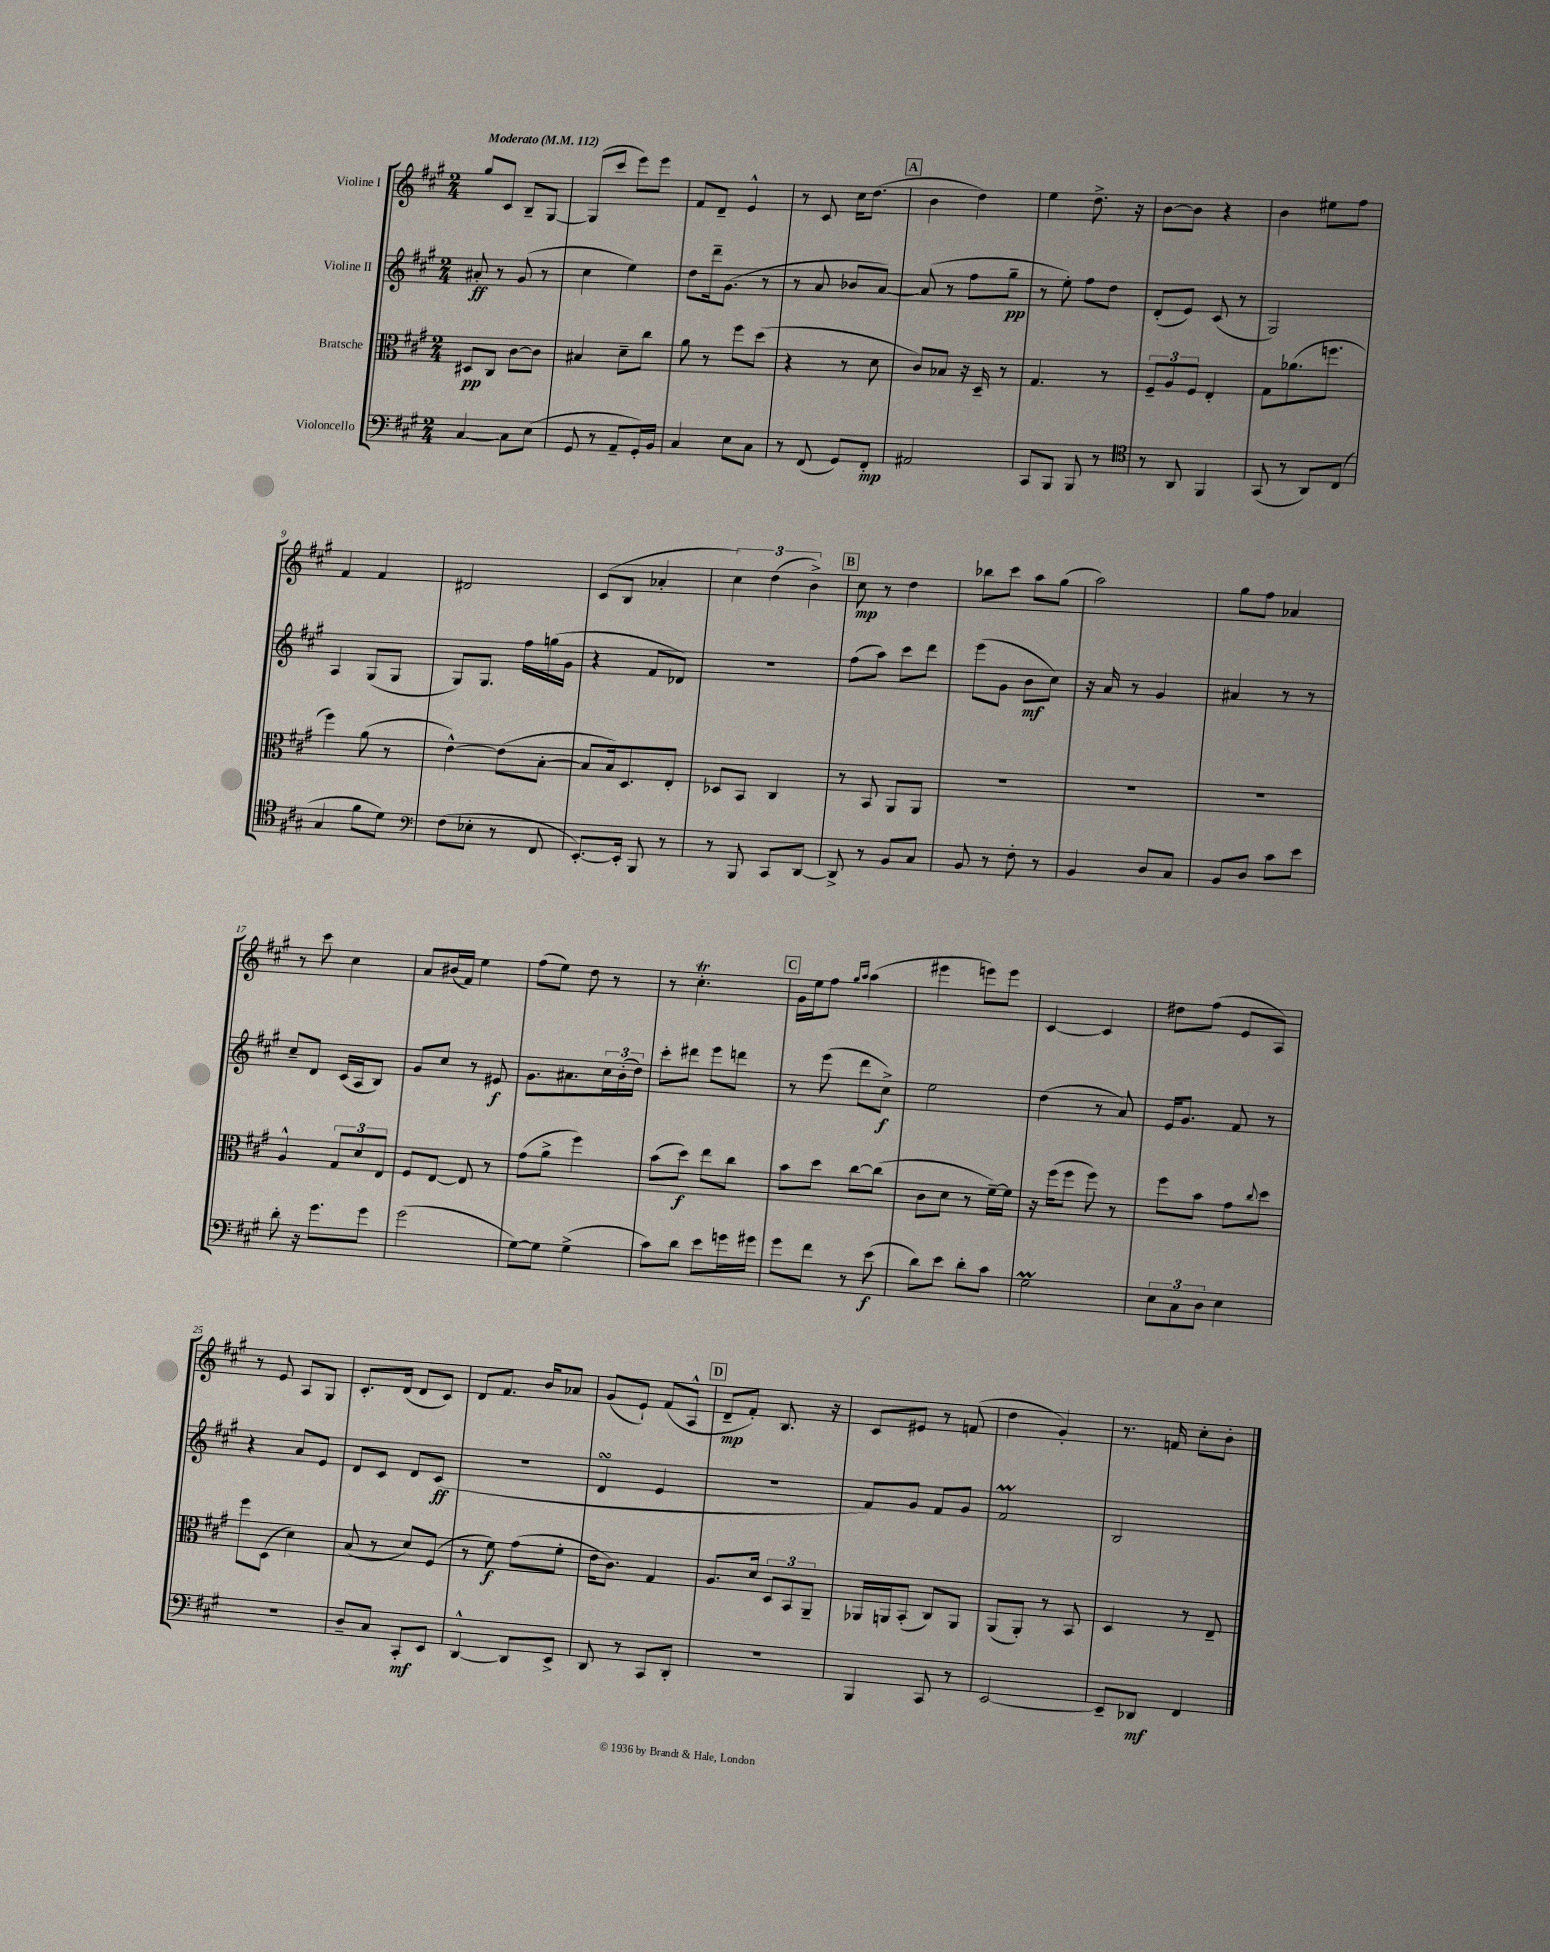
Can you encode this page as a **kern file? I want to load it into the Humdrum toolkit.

**kern	**dynam	**kern	**dynam	**kern	**dynam	**kern	**dynam
*part4	*part4	*part3	*part3	*part2	*part2	*part1	*part1
*staff4	*staff4	*staff3	*staff3	*staff2	*staff2	*staff1	*staff1
*I"Violoncello	*	*I"Bratsche	*	*I"Violine II	*	*I"Violine I	*
*clefF4	*	*clefC3	*	*clefG2	*	*clefG2	*
*k[f#c#g#]	*	*k[f#c#g#]	*	*k[f#c#g#]	*	*k[f#c#g#]	*
*M2/4	*	*M2/4	*	*M2/4	*	*M2/4	*
*MM112	*	*MM112	*	*MM112	*	*MM112	*
=1	=1	=1	=1	=1	=1	=1	=1
!	!	!	!	!	!	!LO:TX:a:B:t=Moderato	!
[4C#/	.	8D#X/L	pp	8a#X'/	ff	8gg#/L	.
.	.	8C#/J	.	8r	.	8c#/J	.
8C#\L]	.	[8c#\L	.	(8g#/	.	8B~/L	.
(8E\J	.	8c#\J]	.	8r	.	[8G#/J	.
=2	=2	=2	=2	=2	=2	=2	=2
8GG#/	.	4B#X/	.	4cc#\	.	(8G#/L]	.
8r	.	.	.	.	.	8ccc#/J	.
8AA~/L	.	8d~\L	.	4ee\)	.	8eee\L)	.
16GG#'/L)	.	8cc#\J	.	.	.	8eee\J	.
16BB/JJ	.	.	.	.	.	.	.
=3	=3	=3	=3	=3	=3	=3	=3
4C#/	.	8a\	.	8dd\L	.	8f#/L	.
.	.	8r	.	16ddd~\k	.	8d~/J	.
.	.	.	.	(8.g#\J	.	.	.
8E\L	.	8ff#\L	.	.	.	4e^^/	.
8C#\J	.	(8dd\J	.	8r	.	.	.
=4	=4	=4	=4	=4	=4	=4	=4
8r	.	4r	.	8r	.	8r	.
(8FF#/	.	.	.	8a/	.	8c#/	.
8GG#/L)	.	8r	.	8b-X/L	.	16cc#\KL	.
.	.	.	.	.	.	(8.dd\J	.
8FF#'/J	mp	8d\	.	[8a/J)	.	.	.
!!LO:REH:place=s1:t=A
=5	=5	=5	=5	=5	=5	=5	=5
2AA#X/	.	8c#/L)	.	(8a/]	.	4b\	.
.	.	8B-X/J	.	8r	.	.	.
.	.	16r	.	8ff#\L	.	4dd\)	.
.	.	16D~/	.	.	.	.	.
.	.	8r	.	8gg#~\J	pp	.	.
=6	=6	=6	=6	=6	=6	=6	=6
8CC#/L	.	4.G#/	.	8r	.	4ee\	.
8BBB/J	.	.	.	8ee'\)	.	.	.
8BBB/	.	.	.	8ff#\L	.	8.dd^\	.
8r	.	8r	.	8dd\J	.	.	.
.	.	.	.	.	.	16r	.
=7	=7	=7	=7	=7	=7	=7	=7
*clefC4	*	*	*	*	*	*	*
8r	.	12F#~/L	.	(8d'/L	.	[8b\L	.
.	.	12A/	.	.	.	.	.
8AA/	.	.	.	8e/J)	.	8b\J]	.
.	.	12F#/J	.	.	.	.	.
4FF#/	.	4E'/	.	(8c#/	.	4r	.
.	.	.	.	8r	.	.	.
=8	=8	=8	=8	=8	=8	=8	=8
(8GG#/	.	8G#\L	.	2G#/)	.	4b\	.
8r	.	(8.a-X\	.	.	.	.	.
8AA/L)	.	.	.	.	.	8ee#X\L	.
.	.	8.ffn\J	.	.	.	.	.
(8C#/J	.	.	.	.	.	8ff#\J	.
!!LO:LB:g=z
=9	=9	=9	=9	=9	=9	=9	=9
4G#/	.	4ff#\)	.	4A/	.	4f#/	.
8f#\L	.	(8a\	.	(8G#/L	.	4f#/	.
8d\J)	.	8r	.	8G#/J	.	.	.
=10	=10	=10	=10	=10	=10	=10	=10
*clefF4	*	*	*	*	*	*	*
(8F#\L	.	[4e^^\)	.	8G#/L)	.	2d#X/	.
8E-X'\J	.	.	.	8.G#/J	.	.	.
8r	.	(8e\L]	.	.	.	.	.
.	.	.	.	16ff#\LL	.	.	.
8FF#/	.	[8B'\J	.	(16ggn\	.	.	.
.	.	.	.	16g#\JJ	.	.	.
=11	=11	=11	=11	=11	=11	=11	=11
[8.EE'/L)	.	8B/L]	.	4r	.	(8c#/L	.
.	.	16B/k)	.	.	.	8B/J	.
16EE'/Jk]	.	8.D/	.	.	.	.	.
8BBB/	.	.	.	8f#/L	.	4a-X'/	.
8r	.	8E'/J	.	8d-X/J)	.	.	.
=12	=12	=12	=12	=12	=12	=12	=12
8r	.	8D-X/L	.	2r	.	6cc#\)	.
8BBB/	.	8BB/J	.	.	.	.	.
.	.	.	.	.	.	(6dd\	.
8CC#/L	.	4C#/	.	.	.	.	.
.	.	.	.	.	.	6b^\)	.
[8DD/J	.	.	.	.	.	.	.
!!LO:REH:place=s1:t=B
=13	=13	=13	=13	=13	=13	=13	=13
8DD^/]	.	8r	.	(8ff#\L	.	8cc#\	mp
8r	.	8BB/	.	8aa\J)	.	8r	.
8BB/L	.	8AA/L	.	8ccc#\L	.	4dd\	.
8C#/J	.	8AA/J	.	8ddd\J	.	.	.
=14	=14	=14	=14	=14	=14	=14	=14
8BB/	.	2r	.	(8eee\L	.	8bb-X\L	.
8r	.	.	.	8g#\J	.	8ccc#\J	.
8F#'\	.	.	.	8b\L	mf	8aa\L	.
8r	.	.	.	8cc#\J)	.	(8gg#\J	.
=15	=15	=15	=15	=15	=15	=15	=15
4BB/	.	2r	.	16r	.	2aa\)	.
.	.	.	.	16a/	.	.	.
.	.	.	.	8r	.	.	.
8D/L	.	.	.	4g#/	.	.	.
8C#/J	.	.	.	.	.	.	.
=16	=16	=16	=16	=16	=16	=16	=16
8BB/L	.	2r	.	4a#X/	.	8gg#\L	.
8D/J	.	.	.	.	.	8ff#\J	.
8c#\L	.	.	.	8r	.	4a-X/	.
8e\J	.	.	.	8r	.	.	.
!!LO:LB:g=z
=17	=17	=17	=17	=17	=17	=17	=17
8d'\	.	4A^^/	.	8cc#~/L	.	8r	.
16r	.	.	.	8d/J	.	8ccc#\	.
8.g#\L	.	.	.	.	.	.	.
.	.	12G#/L	.	(16c#/LL	.	4cc#\	.
.	.	.	.	16A/J	.	.	.
.	.	12d/	.	.	.	.	.
8g#\J	.	.	.	8B/J)	.	.	.
.	.	12E/J	.	.	.	.	.
=18	=18	=18	=18	=18	=18	=18	=18
(2g#\	.	8F#/L	.	8g#/L	.	8a/L	.
.	.	[8E/J	.	8cc#/J	.	(16b#X/L	.
.	.	.	.	.	.	16f#/JJ)	.
.	.	8E/]	.	8r	.	4ee\	.
.	.	8r	.	8e#X/	f	.	.
=19	=19	=19	=19	=19	=19	=19	=19
[8G#\L)	.	(8g#\L	.	8.g#\L	.	(8ff#\L	.
8G#\J]	.	8a^\J	.	.	.	8ee\J)	.
.	.	.	.	8.a#X\	.	.	.
(4G#^\	.	4ff#\)	.	.	.	8dd\	.
.	.	.	.	24cc#\L	.	8r	.
.	.	.	.	(24b'\	.	.	.
.	.	.	.	24dd\JJ)	.	.	.
=20	=20	=20	=20	=20	=20	=20	=20
8c#\L)	.	(8b\L	.	8ccc#'\L	.	8r	.
8d\J	.	8dd\J)	f	8ddd#X\J	.	4.cc#t'\	.
8e\L	.	8ee\L	.	8eee\L	.	.	.
16gn\L	.	8cc#\J	.	8dddn\J	.	.	.
16g#X\JJ	.	.	.	.	.	.	.
!!LO:REH:place=s1:t=C
=21	=21	=21	=21	=21	=21	=21	=21
8g#\L	.	8b\L	.	8r	.	16g#\LL	.
.	.	.	.	.	.	16ee\J	.
8f#\J	.	8dd\J	.	(8eee\	.	8ff#\J	.
.	.	.	.	.	.	16qqgg#/LL	.
.	.	.	.	.	.	16qqaa/JJ	.
8r	.	[8cc#\L	.	8ddd\L	.	(4aa\	.
(8e\	f	(8cc#\J]	.	8cc#^\J)	f	.	.
=22	=22	=22	=22	=22	=22	=22	=22
8d\L)	.	8c#\L	.	2ee\	.	4eee#X\	.
8e\J	.	8d\J	.	.	.	.	.
8d'\L	.	8r	.	.	.	8eeen\L)	.
8c#\J	.	[16f#~\LL)	.	.	.	8eee\J	.
.	.	16f#\JJ]	.	.	.	.	.
=23	=23	=23	=23	=23	=23	=23	=23
2G#m\	.	16r	.	(4dd\	.	[4c#/	.
.	.	(16ff#\KL	.	.	.	.	.
.	.	8ff#\J	.	.	.	.	.
.	.	8ff#\)	.	8r	.	4c#/]	.
.	.	8r	.	8a/)	.	.	.
=24	=24	=24	=24	=24	=24	=24	=24
12E\L	.	8ff#\L	.	16e/KL	.	8dd#X\L	.
.	.	.	.	8.g#/J	.	.	.
12C#\	.	.	.	.	.	.	.
.	.	8b\J	.	.	.	(8ff#\J	.
12D\J	.	.	.	.	.	.	.
4E\	.	8g#\L	.	8f#/	.	8e/L	.
.	.	8qqcc#/	.	.	.	.	.
.	.	8dd\J	.	8r	.	8A/J)	.
!!LO:LB:g=z
=25	=25	=25	=25	=25	=25	=25	=25
2r	.	8ff#\L	.	4r	.	8r	.
.	.	(8D\J	.	.	.	8e/	.
.	.	4d\)	.	8a/L	.	8A/L	.
.	.	.	.	8e/J	.	8G#/J	.
=26	=26	=26	=26	=26	=26	=26	=26
8D~/L	.	(8B/	.	8d/L	.	8.c#'/L	.
8C#/J	.	8r	.	8c#/J	.	.	.
.	.	.	.	.	.	(16d/Jk	.
8CC#'/L	mf	8d/L)	.	8d/L	.	8d/L	.
8EE/J	.	(8F#/J	.	(8c#/J	ff	8c#/J)	.
=27	=27	=27	=27	=27	=27	=27	=27
[4DD^^/	.	8r	.	2r	.	8d/L	.
.	.	8f#\)	f	.	.	8.f#/J	.
8DD/L]	.	(8g#\L	.	.	.	.	.
.	.	.	.	.	.	16b/KL	.
8EE^/J	.	8f#'\J	.	.	.	8a-X/J	.
=28	=28	=28	=28	=28	=28	=28	=28
8DD/	.	16e\KL	.	4dsSSs/	.	(8g#/L	.
.	.	8.c#\J)	.	.	.	.	.
8r	.	.	.	.	.	8e`/J)	.
8CC#/L	.	4G#/	.	4e/	.	(8f#/L	.
8DD'/J	.	.	.	.	.	8A^^/J	.
!!LO:REH:place=s1:t=D
=29	=29	=29	=29	=29	=29	=29	=29
2r	.	8.A/L	.	2r	.	8d~/L	mp
.	.	.	.	.	.	8f#'/J)	.
.	.	16d/Jk	.	.	.	.	.
.	.	12D/L	.	.	.	8.B/	.
.	.	12BB/	.	.	.	.	.
.	.	12AA~/J	.	.	.	.	.
.	.	.	.	.	.	16r	.
=30	=30	=30	=30	=30	=30	=30	=30
4BBB/	.	16AA-X/LL	.	8f#/L)	.	8c#/L	.
.	.	16AAn/J	.	.	.	.	.
.	.	(8BB'/J	.	8g#/J	.	8e#X/J	.
8CC#/	.	8C#/L)	.	8f#/L	.	8r	.
8r	.	8AA/J	.	8g#/J	.	(8fn/	.
=31	=31	=31	=31	=31	=31	=31	=31
[2EE/	.	(8AA/L	.	2f#M/	.	4dd\	.
.	.	8AA'/J)	.	.	.	.	.
.	.	8r	.	.	.	4g#'/)	.
.	.	8BB/	.	.	.	.	.
=32	=32	=32	=32	=32	=32	=32	=32
8EE~/L]	.	4D/	.	2B/	.	8.r	.
8DD-X/J	mf	.	.	.	.	.	.
.	.	.	.	.	.	16fn/	.
4FF#/	.	8r	.	.	.	8cc#'\L	.
.	.	8E~/	.	.	.	8b'\J	.
==	==	==	==	==	==	==	==
*-	*-	*-	*-	*-	*-	*-	*-
